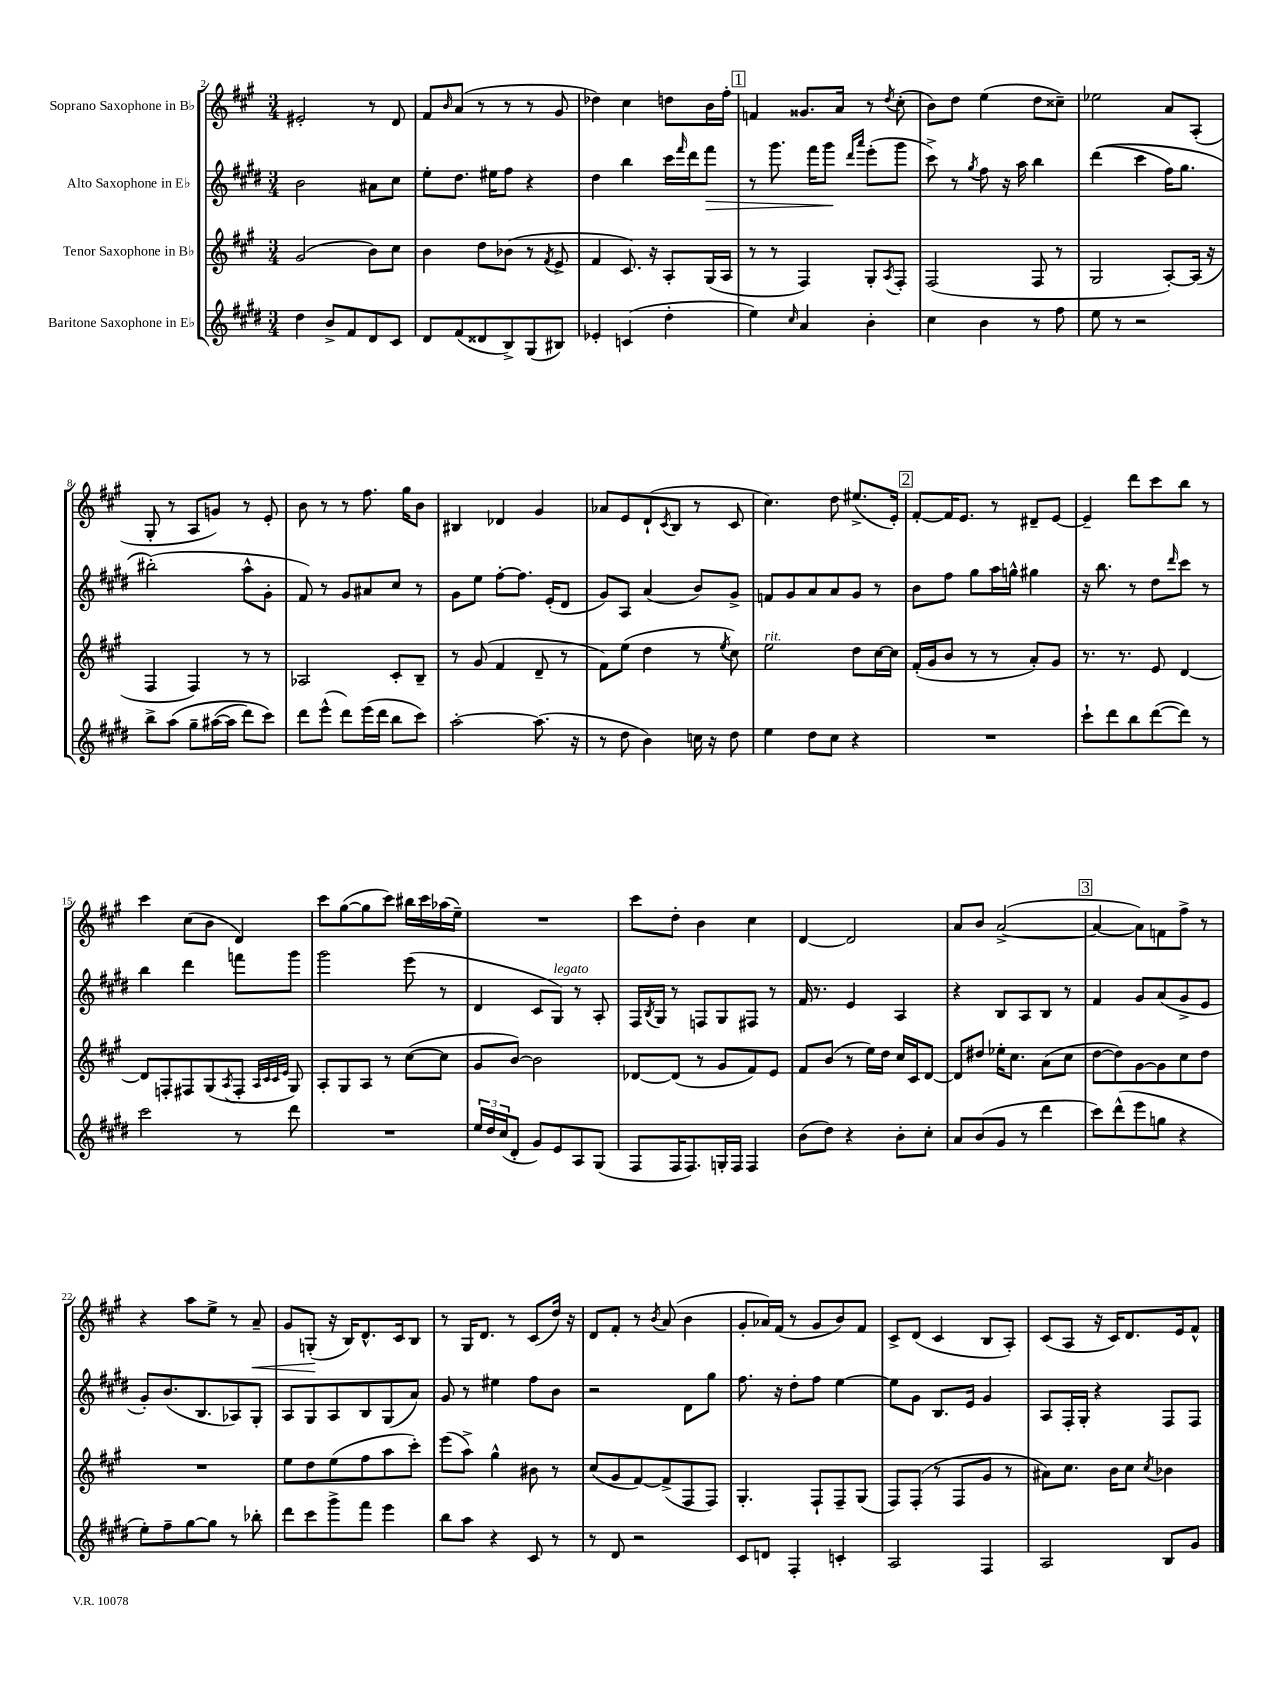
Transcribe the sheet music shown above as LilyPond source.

<<
\new StaffGroup <<
\new Staff = "s0" \with { instrumentName = "Soprano Saxophone in Bb" } {
    \clef treble \key a \major \numericTimeSignature \time 3/4
    eis'2-. r8 d'8 |
    fis'8 \grace { b'16 } a'8( r8 r8 r8 gis'8 |
    des''4) cis''4 d''8 b'16 fis''16-. |
    \mark \markup { \box "1" } f'4 gisis'8. a'16 r8 \acciaccatura { d''8 } cis''8-.( |
    b'8) d''8 e''4( d''8 cisis''8--) |
    ees''2 a'8 a8-.( |
    gis8-. r8 a8 g'8) r8 e'8-. |
    b'8 r8 r8 fis''8. gis''16 b'8 |
    bis4 des'4 gis'4 |
    aes'8 e'8 d'8-!( \acciaccatura { cis'8 } b8 r8 cis'8 |
    cis''4.) d''8 eis''8.->( e'16-.) |
    \mark \markup { \box "2" } fis'8~-. fis'16 e'8. r8 dis'8-- e'8~ |
    e'4-- d'''8 cis'''8 b''8 r8 |
    cis'''4 cis''8( b'8 d'4) |
    cis'''8 gis''8~( gis''8 cis'''8) bis''16 cis'''16 aes''16( e''16--) |
    R2. |
    cis'''8 d''8-. b'4 cis''4 |
    d'4~ d'2 |
    a'8 b'8 a'2~->( |
    \mark \markup { \box "3" } a'4~ a'8) f'8 fis''8-> r8 |
    r4 a''8 e''8-> r8 a'8--\< |
    gis'8 g8-.\!( r16 b16) d'8.-^ cis'16 b8 |
    r8 gis16 d'8. r8 cis'8( d''16) r16 |
    d'8 fis'8-. r8 \acciaccatura { b'8 } a'8( b'4 |
    gis'8-. aes'16) fis'16( r8 gis'8 b'8) fis'8 |
    cis'8-> d'8( cis'4 b8 a8-.) |
    cis'8( a8 r16 cis'16) d'8. e'16 fis'8-^ \bar "|." |
}
\new Staff = "s1" \with { instrumentName = "Alto Saxophone in Eb" } {
    \clef treble \key e \major \numericTimeSignature \time 3/4
    b'2 ais'8 cis''8 |
    e''8-. dis''8. eis''16 fis''8 r4 |
    dis''4 b''4 cis'''16 \grace { fis'''16 } dis'''16 fis'''8\> |
    \mark \markup { \box "1" } r8 gis'''8. fis'''16 gis'''8\! \grace { dis'''16 a'''16 } e'''8-.( gis'''8 |
    cis'''8->) r8 \acciaccatura { gis''8 } fis''8 r16 a''16 b''4 |
    dis'''4(\( cis'''4 fis''16) gis''8. |
    bis''2-.(\) a''8-^ gis'8-. |
    fis'8) r8 gis'8 ais'8 cis''8 r8 |
    gis'8 e''8 fis''8~-. fis''8. e'16-.( dis'8 |
    gis'8) a8 a'4( b'8) gis'8-> |
    f'8 gis'8 a'8 a'8 gis'8 r8 |
    \mark \markup { \box "2" } b'8 fis''8 gis''8 a''16 g''16-^ gis''4 |
    r16 b''8. r8 dis''8 \grace { dis'''16 } cis'''8 r8 |
    b''4 dis'''4 f'''8 gis'''8 |
    gis'''2 e'''8( r8 |
    dis'4 cis'8 gis8^\markup { \italic "legato" }) r8 a8-. |
    fis16 \acciaccatura { b8 } gis16 r8 f8 gis8 fis8 r8 |
    fis'16 r8. e'4 a4 |
    r4 b8 a8 b8 r8 |
    \mark \markup { \box "3" } fis'4 gis'8 a'8( gis'8-> e'8 |
    gis'8-.) b'8.( b8. aes8) gis8-. |
    a8 gis8 a8 b8 gis8( a'8) |
    gis'8 r8 eis''4 fis''8 b'8 |
    r2 dis'8 gis''8 |
    fis''8. r16 dis''8-. fis''8 e''4~ |
    e''8 gis'8 b8. e'16 gis'4 |
    a8 fis16-. gis16-. r4 fis8 fis8 \bar "|." |
}
\new Staff = "s2" \with { instrumentName = "Tenor Saxophone in Bb" } {
    \clef treble \key a \major \numericTimeSignature \time 3/4
    gis'2( b'8) cis''8 |
    b'4 d''8 bes'8( r8 \acciaccatura { fis'8 } e'8-> |
    fis'4 cis'8.) r16 a8-. gis16( a16 |
    \mark \markup { \box "1" } r8 r8 fis4) gis8-. \acciaccatura { a8 } fis8-. |
    fis2( fis8 r8 |
    gis2 a8~-.) a16( r16 |
    fis4 fis4) r8 r8 |
    aes2 cis'8-. b8-- |
    r8 gis'8( fis'4 d'8-- r8 |
    fis'8) e''8( d''4 r8 \acciaccatura { e''8 } cis''8) |
    e''2^\markup { \italic "rit." } d''8 cis''16~ cis''16 |
    \mark \markup { \box "2" } fis'16-.( gis'16 b'8 r8 r8 a'8-.) gis'8 |
    r8. r8. e'8 d'4~ |
    d'8 f8-. fis8 gis8( \acciaccatura { a8 } fis8-. \grace { a32 cis'32 cis'32 e'32 } gis8) |
    a8-. gis8 a8 r8 cis''8~( cis''8 |
    gis'8 b'8~) b'2 |
    des'8~ des'8( r8 gis'8 fis'8) e'8 |
    fis'8 b'8( r8 e''16) d''16 cis''16 cis'16 d'8~ |
    d'8 dis''8 ees''16-. cis''8. a'8( cis''8 |
    \mark \markup { \box "3" } d''8~ d''8) gis'8~ gis'8 cis''8 d''8 |
    R2. |
    e''8 d''8 e''8( fis''8 a''8 cis'''8-.) |
    e'''8( a''8->) gis''4-^ bis'8 r8 |
    cis''8( gis'8 fis'8~) fis'8->( fis8 fis8) |
    gis4.-. fis8-! fis8-- gis8( |
    fis8) fis8-.( r8 fis8 gis'8 r8 |
    ais'8) cis''8. b'16 cis''8 \acciaccatura { cis''8 } bes'4 \bar "|." |
}
\new Staff = "s3" \with { instrumentName = "Baritone Saxophone in Eb" } {
    \clef treble \key e \major \numericTimeSignature \time 3/4
    dis''4 b'8-> fis'8 dis'8 cis'8 |
    dis'8 fis'8( disis'8 b8->) gis8( bis8) |
    ees'4-. c'4( dis''4-. |
    \mark \markup { \box "1" } e''4) \grace { cis''16 } a'4 b'4-. |
    cis''4 b'4 r8 fis''8 |
    e''8 r8 r2 |
    b''8-> a''8\( gis''8-- ais''16~( ais''16 dis'''8) cis'''8\) |
    dis'''8 e'''8-^( dis'''8) e'''16( dis'''16 b''8 cis'''8) |
    a''2~-. a''8.( r16 |
    r8 dis''8 b'4) c''16 r16 dis''8 |
    e''4 dis''8 cis''8 r4 |
    \mark \markup { \box "2" } R2. |
    cis'''8-! dis'''8 b''8 dis'''8~( dis'''8) r8 |
    cis'''2 r8 dis'''8 |
    R2. |
    \tuplet 3/2 { e''16 dis''16 cis''16( } dis'8-. gis'8) e'8 a8 gis8( |
    fis8 fis16 fis8.) g16-. fis16 fis4 |
    b'8( dis''8) r4 b'8-. cis''8-. |
    a'8 b'8( gis'8 r8 dis'''4 |
    \mark \markup { \box "3" } cis'''8) dis'''8-^( e'''8 g''8 r4 |
    e''8-.) fis''8-- gis''8~ gis''8 r8 bes''8-. |
    dis'''8 cis'''8 gis'''8-> fis'''8 e'''4 |
    b''8 a''8 r4 cis'8 r8 |
    r8 dis'8 r2 |
    cis'8 d'8 fis4-. c'4-. |
    a2 fis4 |
    a2 b8 gis'8 \bar "|." |
}
>>
>>
\layout { \context { \Score currentBarNumber = #2 } }
